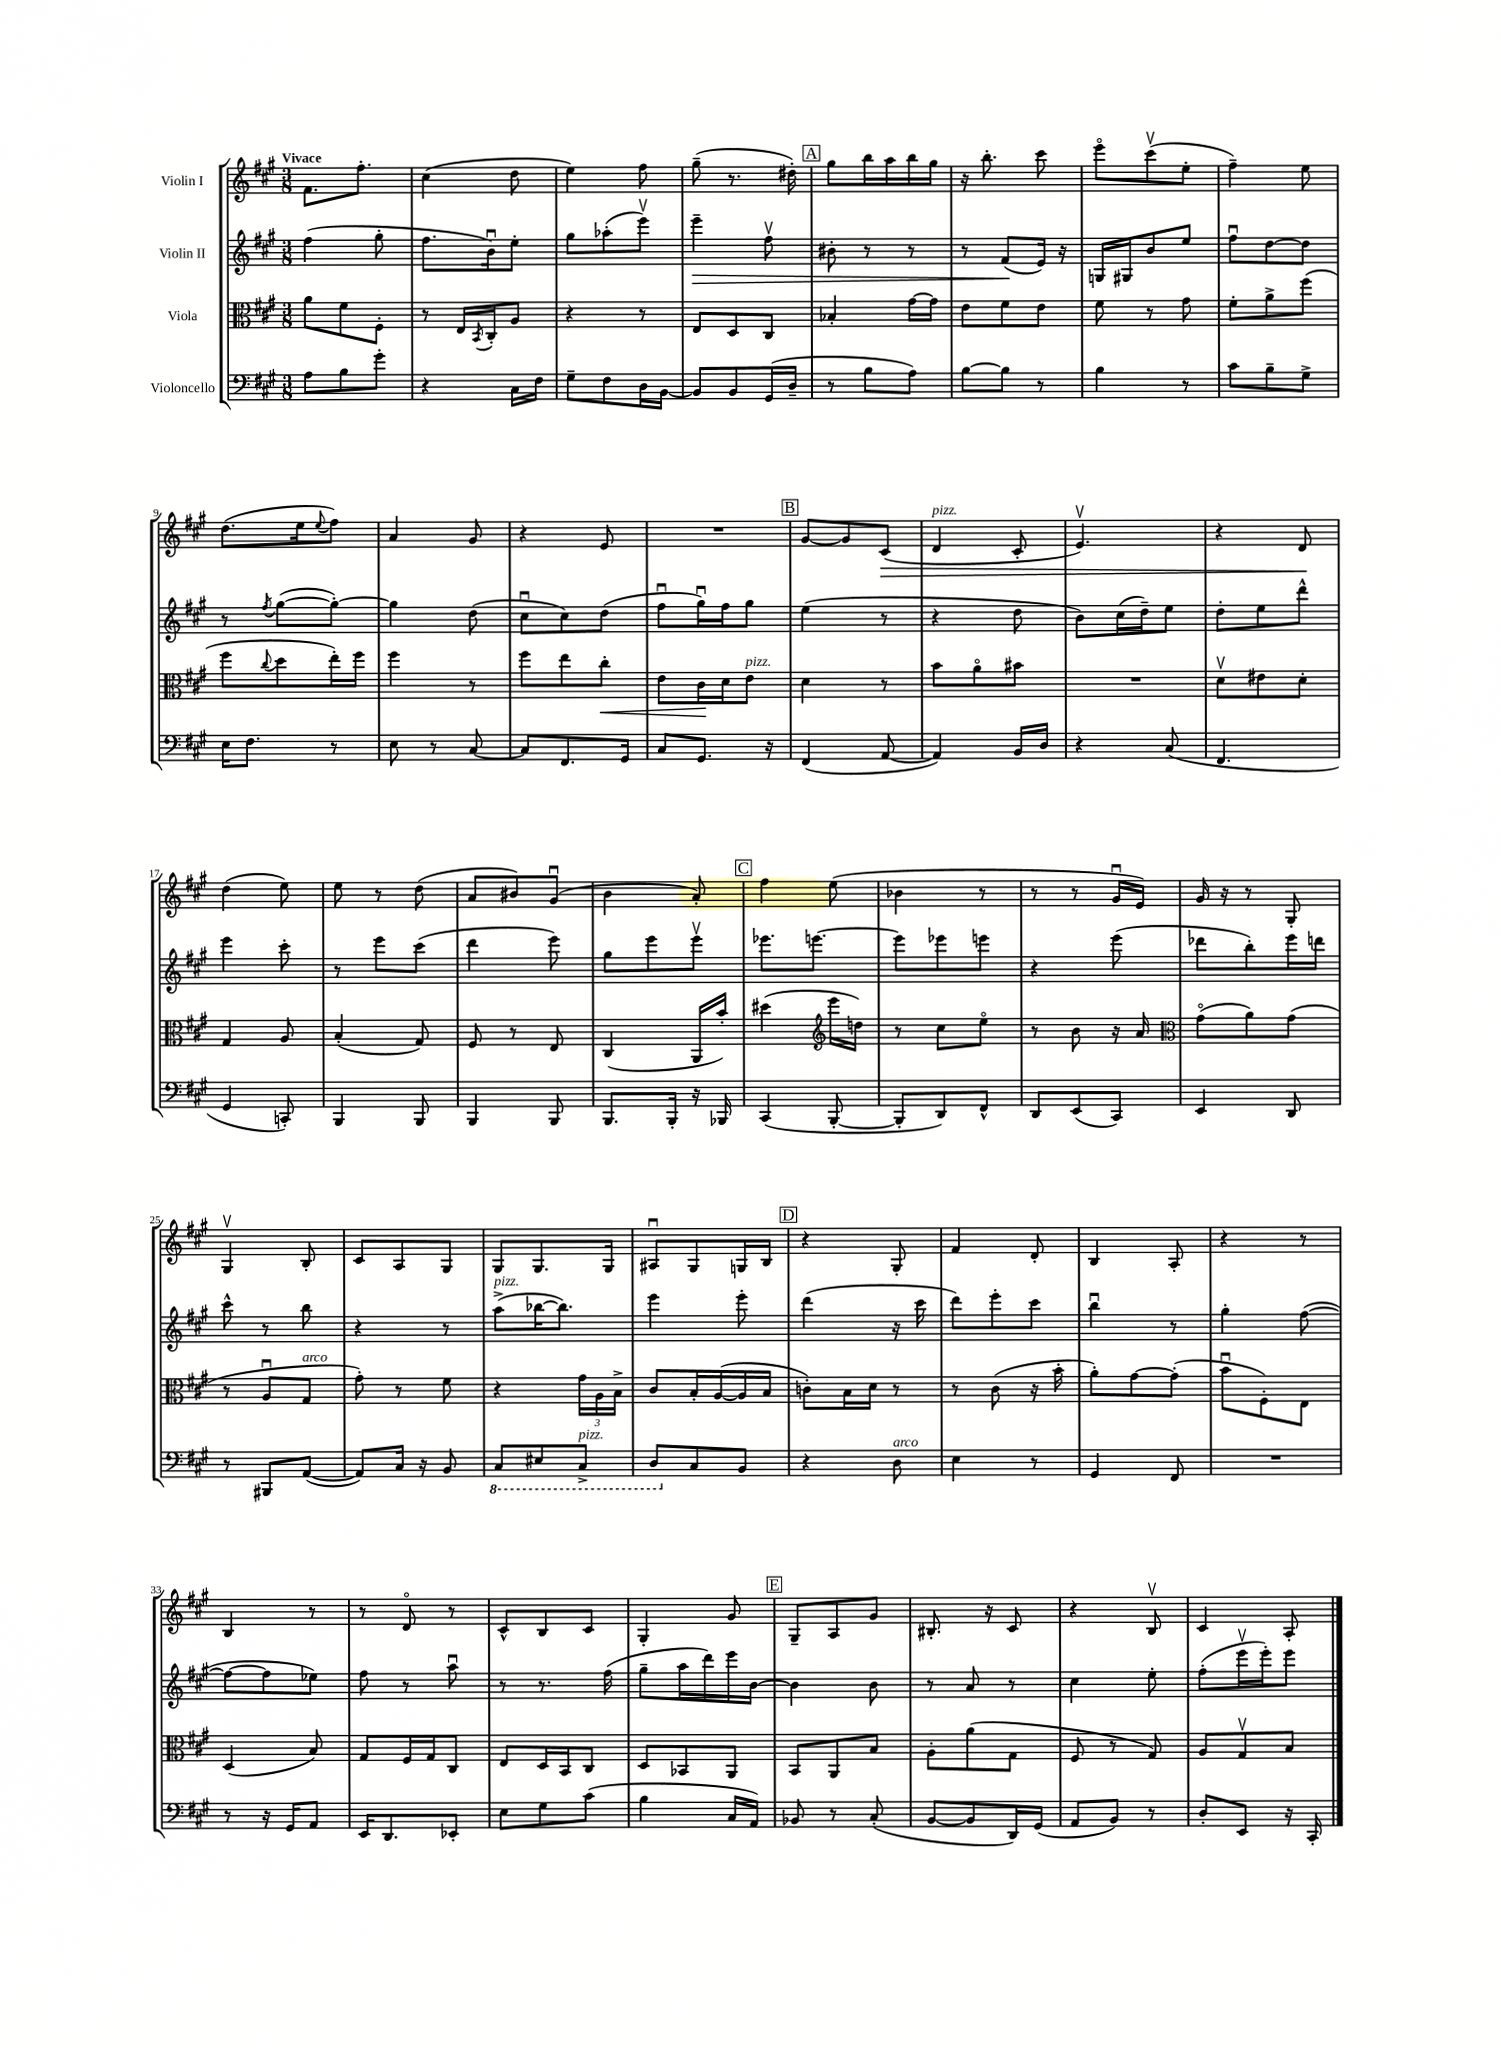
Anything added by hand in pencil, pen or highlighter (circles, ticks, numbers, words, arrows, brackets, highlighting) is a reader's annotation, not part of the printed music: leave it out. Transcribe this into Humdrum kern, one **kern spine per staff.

**kern	**kern	**kern	**kern
*staff4	*staff3	*staff2	*staff1
*clefF4	*clefC3	*clefG2	*clefG2
*k[f#c#g#]	*k[f#c#g#]	*k[f#c#g#]	*k[f#c#g#]
*M3/8	*M3/8	*M3/8	*M3/8
8A\L	8a\L	(4ff#\	8.f#\L
8B\	8f#\	.	.
.	.	.	8.ff#'\J
8g#'\J	8F#'\J	8gg#'\	.
=	=	=	=
4r	8r	8.ff#\L	(4cc#\
.	16E/LL	.	.
.	8qBB/	.	.
.	16C#'/J	16bu\k)	.
16C#\LL	8A/J	8ee'\J	8dd\
16F#\JJ	.	.	.
=	=	=	=
8G#~\L	4r	8gg#\L	4ee\)
8F#\	.	(8aa-'\	.
16D\L	8r	8eeev\J)	8ff#\
[16BB\JJ	.	.	.
=	=	=	=
8BB/]L	8E/L	4eee~\	(8gg#~\
8BB/	8D/	.	8.r
(16GG#/L	8C#/J	8ff#v\	.
16D~/JJ	.	.	16dd#'\)
=	=	=	=
8r	4B-'/	8b#'\	8gg#\L
8B\L	.	8r	16bb\L
.	.	.	16aa\
8A\J)	[16g#\LL	8r	16bb\
.	16g#\]JJ	.	16gg#\JJ
=	=	=	=
[8B\L	8e\L	8r	16r
.	.	.	8.bb'\
8B\]J	8f#\	(8f#/L	.
8r	8e\J	16e/Jk)	8ccc#\
.	.	16r	.
=	=	=	=
4B\	8f#\	16G/LL	8eeeo\L
.	.	16G#/J	.
.	8r	8b/	(8ccc#v\
8r	8g#\	8ee/J	8ee'\J
=	=	=	=
8c#\L	8f#'\L	8ff#u\L	4ff#~\)
8B~\	8a^\	[8dd\	.
8G#^\J	(8ff#\J	8dd\]J	8ee\
=	=	=	=
16E\LK	8ff#\L	8r	(8.dd\L
8.F#\J	.	.	.
.	8qqcc#/	8qff#/	.
.	8dd\	([8gg#\L	.
.	.	.	16ee\k
.	.	.	8qqee/
8r	16ee'\L)	8gg#'\_J)	8ff#\J)
.	16ff#\JJ	.	.
=	=	=	=
8E\	4ff#\	4gg#\]	4a/
8r	.	.	.
[8C#/	8r	(8dd\	8g#/
=	=	=	=
8C#/]L	8ff#\L	8cc#u\L	4r
8.FF#/	8ee\	8cc#\)	.
.	8cc#'\J	(8dd\J	8e/
16GG#/Jk	.	.	.
=	=	=	=
8C#/L	8e\L	8ff#u\L	4.r
8.GG#/J	16c#\L	16gg#u\L)	.
.	16d\J	16ff#\J	.
.	8e\J	8gg#\J	.
16r	.	.	.
=	=	=	=
(4FF#/	4d\	(4ee\	[8g#/L
.	.	.	8g#/]
[8AA/	8r	8r	(8c#/J
=	=	=	=
4AA/])	8b\L	4r	4d/
.	8ao\	.	.
16BB/LL	8b#\J	8dd\	8c#'/
16D/JJ	.	.	.
=	=	=	=
4r	4.r	8b\L)	4.ev/)
.	.	(16cc#\L	.
.	.	16dd~\J)	.
(8C#/	.	8ee\J	.
=	=	=	=
4.FF#/	8dv\L	8dd'\L	4r
.	8e#\	8ee\	.
.	8d'\J	8ddd^^\J	8d/
=	=	=	=
4GG#/	4G#/	4eee\	(4dd\
8CC'/)	8A/	8ccc#'\	8ee\)
=	=	=	=
4BBB/	(4B'/	8r	8ee\
.	.	8eee\L	8r
8BBB/	8G#/)	(8ccc#\J	(8dd\
=	=	=	=
4BBB/	8F#/	4ddd\	8a/L
.	8r	.	8b#/)
8BBB/	8E/	8eee\)	(8g#u/J
=	=	=	=
8.BBB/L	(4C#/	8gg#\L	4b\
.	.	8eee\	.
16BBB'/Jk	.	.	.
16r	16AA/LL	8eeev\J	8a'/)
16BBB-/	16b'/JJ)	.	.
=	=	=	=
(4CC#/	(4dd#\	8.eee-\L	4ff#\
.	.	[8.eee\J	.
*	*clefG2	*	*
[8BBB'/	16eee\LL	.	(8ee\
.	16dd\JJ)	.	.
=	=	=	=
8BBB'/]L	8r	8eee\]L	4b-\
8DD/)	8cc#\L	8eee-\	.
8FF#^^/J	8eeo\J	8eee\J	8r
=	=	=	=
8DD/L	8r	4r	8r
(8EE/	8b\	.	8r
8CC#/J)	16r	(8eee\	16g#u/LL
.	16a/	.	16e/JJ)
=	=	=	=
*	*clefC3	*	*
4EE/	(8g#o\L	8ddd-\L	16g#/
.	.	.	16r
.	8a\)	8bb'\)	8r
8DD/	(8g#\J	16eee\L	8G#'/
.	.	16ddd\JJ	.
=	=	=	=
8r	8r	8ccc#^^\	4G#v/
8BBB#/L	8Au/L	8r	.
([8AA/J	8G#/J	8bb\	8B'/
=	=	=	=
8AA/]L)	8g#'\)	4r	8c#/L
16C#/Jk	8r	.	8A/
16r	.	.	.
8BB/	8f#\	8r	8G#/J
=	=	=	=
8CC#/L	4r	(8aa^\L	8G#/L
8EE#/	.	[16bb-\K	8.G#/
.	.	8.bb-\]J)	.
8CC#^/J	24g#\LL	.	.
.	24A\	.	.
.	.	.	16G#/Jk
.	24B^\JJ	.	.
=	=	=	=
8DD/L	8c#/L	4eee\	8A#u/L
8C#/	16B'/L	.	8G#/
.	([16A/	.	.
8BB/J	16A/]	8eee'\	16G/L
.	16B/JJ	.	16B/JJ
=	=	=	=
4r	8c'\L)	(4ddd\	4r
.	16B\L	.	.
.	16d\JJ	.	.
8D\	8r	16r	8G#'/
.	.	16ccc#\	.
=	=	=	=
4E\	8r	8ddd\L)	4f#/
.	(8c#\	8eee'\	.
8r	16r	8ccc#\J	8d'/
.	16b'\	.	.
=	=	=	=
4GG#/	8a'\L)	4bbu\	4B/
.	[8g#\	.	.
8FF#/	(8g#'\]J	8r	8A'/
=	=	=	=
4.r	8bu\L	4gg#'\	4r
.	8F#'\)	.	.
.	8E\J	([8ff#\	8r
=	=	=	=
8r	(4D/	8ff#\_L	4B/
16r	.	8ff#\]	.
16GG#/LK	.	.	.
8AA/J	8B/)	8ee-\J)	8r
=	=	=	=
16EE/LK	8G#/L	8ff#\	8r
8.DD/	.	.	.
.	16F#/L	8r	8do/
.	16G#/J	.	.
8EE-'/J	8C#/J	8aau\	8r
=	=	=	=
8E\L	8E/L	8r	8c#^^/L
8G#\	16D/L	8.r	8B/
.	16BB/J	.	.
(8c#\J	8C#/J	.	8c#/J
.	.	(16ff#\	.
=	=	=	=
4B\	8D/L	8gg#~\L	4G#'/
.	8BB-/	16aa\L	.
.	.	16ddd\)	.
16C#/LL	8AA/J	16eee\	8g#/
16AA/JJ)	.	[16b\JJ	.
=	=	=	=
8BB-/	8BB/L	4b\]	8G#~/L
8r	8AA/	.	8A/
(8C#'/	8B/J	8b\	8g#/J
=	=	=	=
[8BB/L	8A'\L	8r	8.B#'/
8BB/]	(8a\	8a/	.
.	.	.	16r
16DD/L)	8G#\J	8r	8c#/
(16GG#/JJ	.	.	.
=	=	=	=
8AA/L	8F#/	4cc#\	4r
8BB/J)	8r	.	.
8r	8G#/)	8ee'\	8Bv/
=	=	=	=
8D'/L	8A/L	(8ff#'\L	4c#/
8EE/J	8G#v/	16eeev\L	.
.	.	16eee'\J)	.
16r	8B/J	8eee\J	8A'/
16CC#'/	.	.	.
==	==	==	==
*-	*-	*-	*-
